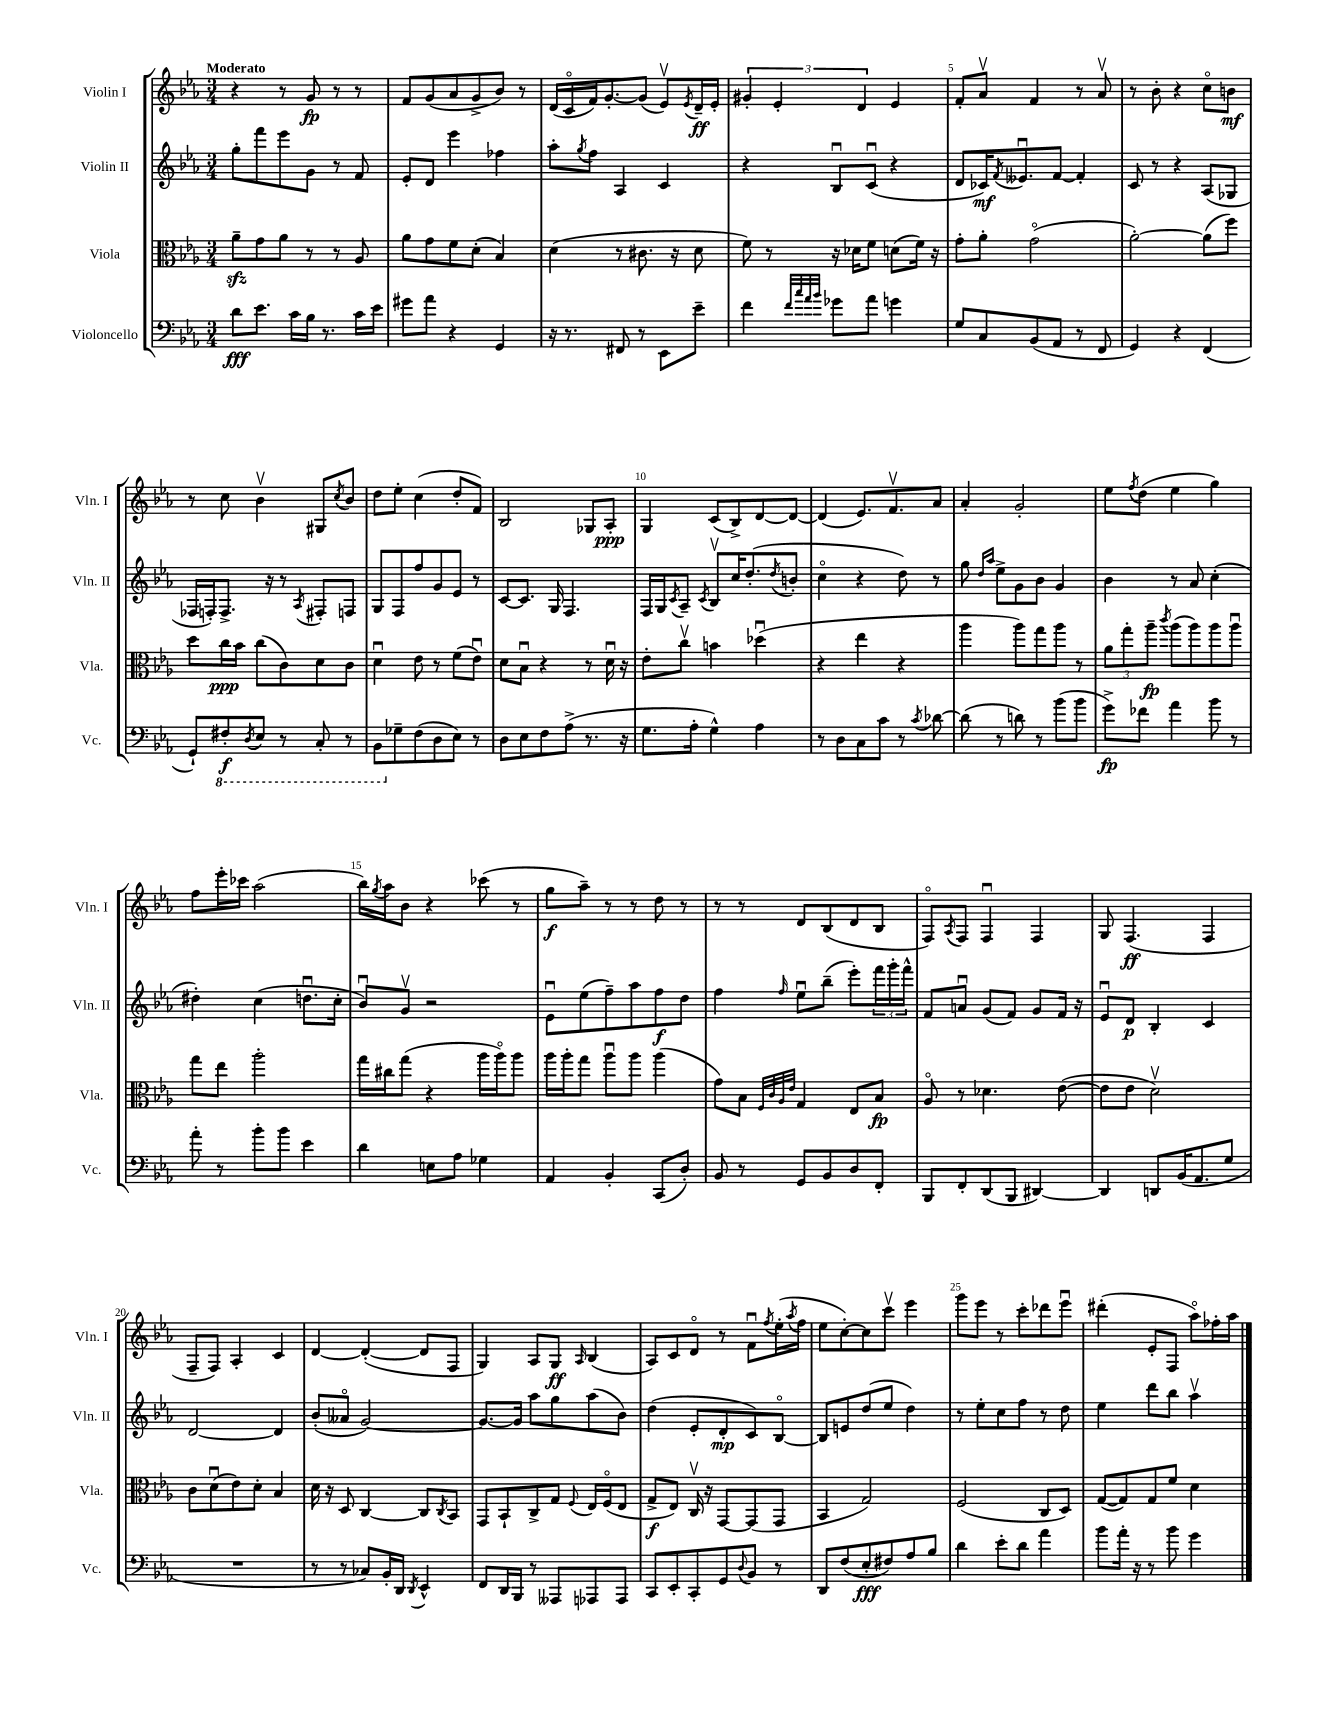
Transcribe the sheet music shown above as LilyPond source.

<<
\new StaffGroup <<
\new Staff = "s0" \with { instrumentName = "Violin I" shortInstrumentName = "Vln. I" } {
    \clef treble \key ees \major \numericTimeSignature \time 3/4 \tempo "Moderato"
    r4 r8 g'8\fp r8 r8 |
    f'8 g'8( aes'8 g'8-> bes'8) r8 |
    d'16( c'16\flageolet f'16) g'8.~-. g'8( ees'8\upbow) \acciaccatura { ees'8 } d'16--\ff ees'16-. |
    \tuplet 3/2 { gis'4-. ees'4-. d'4 } ees'4 |
    f'8-. aes'8\upbow f'4 r8 aes'8\upbow |
    r8 bes'8-. r4 c''8\flageolet b'8\mf |
    r8 c''8 bes'4\upbow gis8 \acciaccatura { c''8 } bes'8 |
    d''8 ees''8-. c''4( d''8-. f'8) |
    bes2 ges8 aes8-.\ppp |
    g4 c'8( bes8->) d'8~ d'8~ |
    d'4( ees'8.) f'8.\upbow aes'8 |
    aes'4-. g'2-. |
    ees''8 \acciaccatura { f''8 } d''8( ees''4 g''4) |
    f''8 ees'''16-. ces'''16 aes''2( |
    bes''16) \acciaccatura { g''8 } aes''16 bes'8 r4 ces'''8( r8 |
    g''8\f aes''8--) r8 r8 d''8 r8 |
    r8 r8 d'8 bes8( d'8 bes8 |
    f8\flageolet) \acciaccatura { aes8 } f8 f4\downbow f4 |
    g8 f4.\ff( f4 |
    f8-- f8) aes4-. c'4 |
    d'4~ d'4~-.( d'8 f8 |
    g4) aes8 g8\ff \grace { aes16 } bes4( |
    aes8) c'8 d'8\flageolet r8 f'8\downbow \acciaccatura { f''8 } ees''16-.( \acciaccatura { aes''8 } f''16 |
    ees''8 c''8~-.) c''8 c'''8\upbow ees'''4 |
    g'''8 ees'''8 r8 c'''8-. des'''8 ees'''8\downbow |
    dis'''4-.( ees'8-. f8 aes''8\flageolet) fes''16-. aes''16 \bar "|." |
}
\new Staff = "s1" \with { instrumentName = "Violin II" shortInstrumentName = "Vln. II" } {
    \clef treble \key ees \major \numericTimeSignature \time 3/4
    g''8-. f'''8 ees'''8 g'8 r8 f'8 |
    ees'8-. d'8 ees'''4 fes''4 |
    aes''8-. \acciaccatura { g''8 } f''8 aes4 c'4 |
    r4 bes8\downbow c'8\downbow( r4 |
    d'8 ces'16\mf) \acciaccatura { f'8 } eeses'8.\downbow f'8~ f'4-. |
    c'8 r8 r4 aes8( ges8 |
    fes16 f16-.) f8.-> r16 r8 \acciaccatura { aes8 } fis8-. f8 |
    g8 f8 f''8 g'8 ees'8 r8 |
    c'8~ c'8. g16 f4. |
    f16 g16 \acciaccatura { c'8 } aes8-- \acciaccatura { c'8 } bes8\upbow c''16 d''8.-.( \acciaccatura { d''8 } b'8-. |
    c''4\flageolet r4 d''8) r8 |
    g''8 \grace { d''16 aes''16 } ees''8-> g'8 bes'8 g'4 |
    bes'4 r8 aes'8 c''4-.( |
    dis''4-.) c''4( d''8.\downbow c''16-. |
    bes'8\downbow) g'8\upbow r2 |
    ees'8\downbow ees''8( f''8--) aes''8 f''8\f d''8 |
    f''4 \grace { f''16 } ees''8\downbow bes''8--( ees'''8-.) \tuplet 3/2 { f'''16 g'''16-. f'''16-^ } |
    f'8 a'8\downbow g'8( f'8) g'8 f'16 r16 |
    ees'8\downbow d'8\p bes4-. c'4 |
    d'2~ d'4 |
    bes'8-.( aeses'8\flageolet g'2~) |
    g'8.~ g'16 aes''8 g''8 aes''8( bes'8) |
    d''4( ees'8-. d'8-.\mp c'8) bes8~\flageolet |
    bes8 e'8 d''8( ees''8 d''4) |
    r8 ees''8-. c''8 f''8 r8 d''8 |
    ees''4 d'''8 bes''8 aes''4\upbow \bar "|." |
}
\new Staff = "s2" \with { instrumentName = "Viola" shortInstrumentName = "Vla." } {
    \clef alto \key ees \major \numericTimeSignature \time 3/4
    aes'8--\sfz g'8 aes'8 r8 r8 aes8 |
    aes'8 g'8 f'8 d'8-.( bes4) |
    d'4( r8 cis'8. r16 d'8 |
    f'8) r8 r16 des'16 f'8 d'8( f'16) r16 |
    g'8-. aes'8-. g'2\flageolet( |
    aes'2~-.) aes'8( f''8) |
    d''8 c''16\ppp bes'16 c''8( c'8) d'8 c'8 |
    d'4\downbow ees'8 r8 f'8( ees'8\downbow) |
    d'8 bes8\downbow r4 r8 d'16\downbow r16 |
    ees'8-. c''8\upbow b'4 des''4\downbow( |
    r4 ees''4 r4 |
    aes''4 aes''8) g''8 aes''8 r8 |
    \tuplet 3/2 { aes'8 g''8-. aes''8--\fp } \acciaccatura { c'''8 } aes''8( aes''8) aes''8 aes''8\downbow |
    g''8 ees''8 aes''2-. |
    g''16 cis''16 g''8( r4 aes''16 aes''16\flageolet) aes''8 |
    aes''16 aes''16-. g''8 aes''8\downbow aes''8 aes''4( |
    g'8) bes8 \grace { f32 c'32 aes32 ees'32 } g4 ees8 bes8\fp |
    aes8\flageolet r8 des'4. ees'8~( |
    ees'8 ees'8 d'2\upbow) |
    c'8 d'8\downbow( ees'8) d'8-. bes4 |
    d'16 r16 d8 c4~ c8 \acciaccatura { c8 } bes,8 |
    g,8 bes,8-! c8-> g8 \appoggiatura { f8 } ees16 f16\flageolet( ees8 |
    g8->\f ees8) c16\upbow r16 g,8~ g,8( g,8 |
    bes,4 g2) |
    f2( c8 d8) |
    g8~( g8) g8 f'8 d'4 \bar "|." |
}
\new Staff = "s3" \with { instrumentName = "Violoncello" shortInstrumentName = "Vc." } {
    \clef bass \key ees \major \numericTimeSignature \time 3/4
    d'8\fff ees'8. c'16 bes16 r8. c'16 ees'16 |
    gis'8 aes'8 r4 g,4 |
    r16 r8. fis,8 r8 ees,8 ees'8-- |
    f'4 \grace { f'32 c''32 aes'32 bes'32 } ges'8 aes'8 g'4 |
    g8 c8 bes,8( aes,8 r8 f,8 |
    g,4) r4 f,4( |
    g,8-!) \ottava #-1 fis,8-.\f \acciaccatura { d,8 } ees,8 r8 c,8-. r8 |
    bes,,8 \ottava #0 ges8-- f8( d8 ees8) r8 |
    d8 ees8 f8 aes8->( r8. r16 |
    g8. aes16-. g4-^) aes4 |
    r8 d8 c8 c'8 r8 \acciaccatura { c'8 } des'8~ |
    des'8( r8 d'8) r8 bes'8( bes'8 |
    g'8->\fp) fes'8 aes'4 bes'8 r8 |
    aes'8-. r8 bes'8-. bes'8 ees'4 |
    d'4 e8 aes8 ges4 |
    aes,4 bes,4-. c,8( d8-.) |
    bes,8 r8 g,8 bes,8 d8 f,8-. |
    bes,,8 f,8-. d,8( bes,,8 dis,4~) |
    dis,4 d,8 bes,16( aes,8. g8 |
    R2. |
    r8 r8 ces8) bes,16-. d,16 \acciaccatura { d,8 } ees,4-^ |
    f,8 d,16 bes,,16 r8 aeses,,8 aes,,8 aes,,8 |
    c,8 ees,8-. c,8-. g,8 \appoggiatura { d8 } bes,8 r8 |
    d,8 f8( ees8-.\fff fis8) aes8 bes8 |
    d'4 ees'8-. d'8 aes'4 |
    bes'8 aes'16-. r16 r8 bes'8 g'4 \bar "|." |
}
>>
>>
\layout { \context { \Score \override BarNumber.break-visibility = ##(#f #t #t) barNumberVisibility = #(every-nth-bar-number-visible 5) } }
